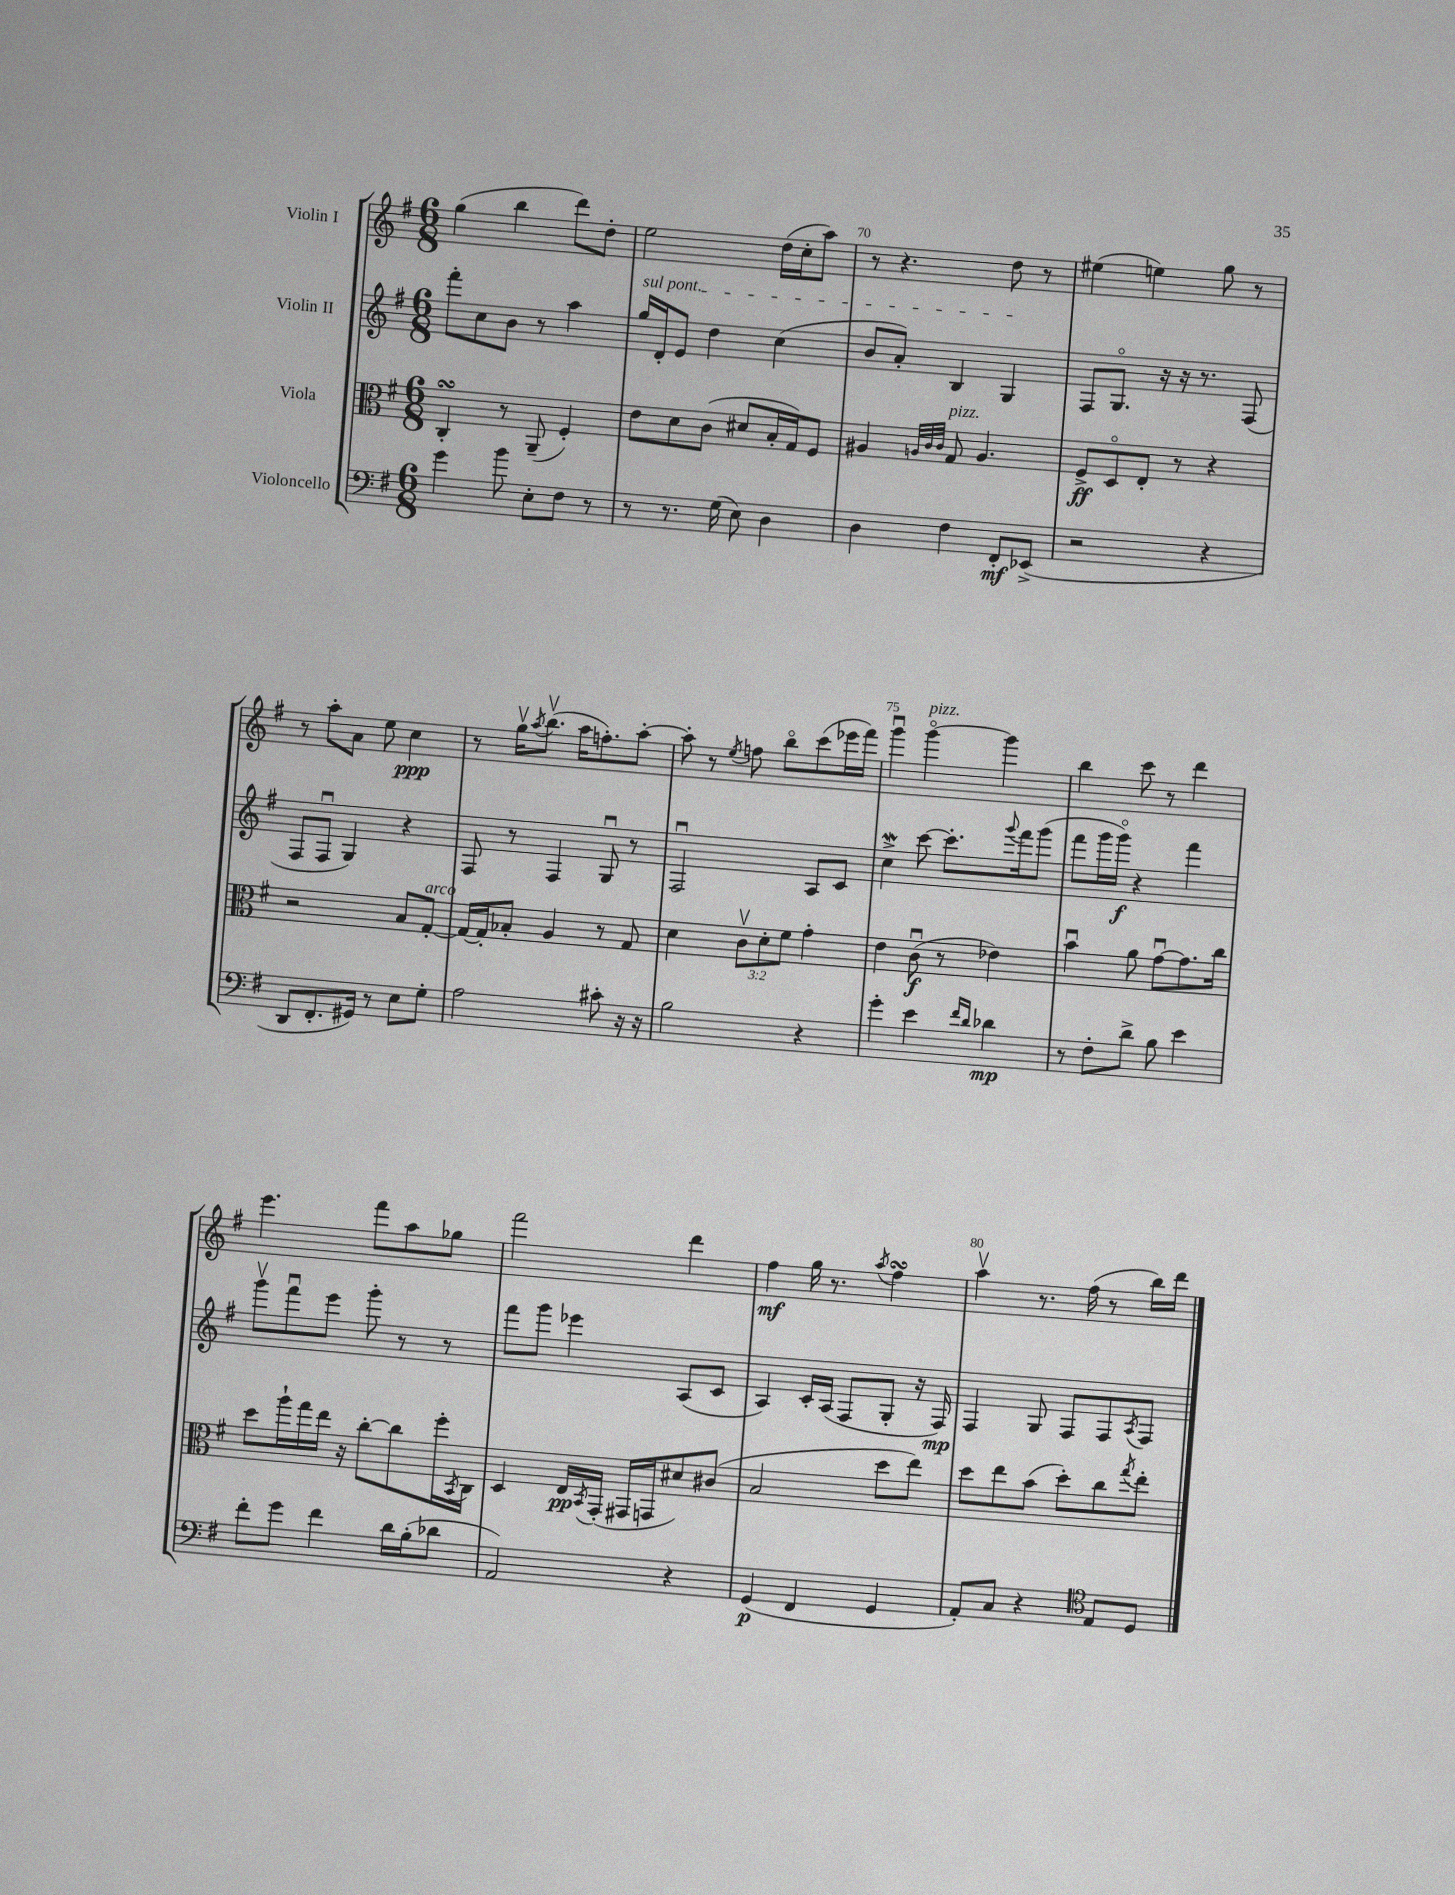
<<
\new StaffGroup <<
\new Staff = "s0" \with { instrumentName = "Violin I" } {
    \clef treble \key g \major \numericTimeSignature \time 6/8
    g''4( b''4 d'''8) d''8-. |
    e''2 d''16( c''16-. a''8) |
    r8 r4. d''8 r8 |
    eis''4( e''4) g''8 r8 |
    r8 a''8-. a'8 e''8 c''4\ppp |
    r8 g''16\upbow \acciaccatura { a''8 } b''8.\upbow( a''16 f''8.-.) a''8~-. |
    a''8-. r8 \acciaccatura { e''8 } f''8 b''8\flageolet c'''8( ees'''16 fis'''16) |
    g'''4\downbow g'''4~\flageolet^\markup { \italic "pizz." } g'''4 |
    b''4 c'''8 r8 d'''4 |
    e'''4. fis'''8 a''8 ges''8 |
    fis'''2 d'''4 |
    fis''4\mf g''16 r8. \acciaccatura { a''8 } fis''4\turn |
    a''4\upbow r8. fis''16( r8 b''16) d'''16 \bar "|." |
}
\new Staff = "s1" \with { instrumentName = "Violin II" } {
    \clef treble \key g \major \numericTimeSignature \time 6/8
    fis'''8-. c''8 b'8 r8 a''4 |
    \once \override TextSpanner.bound-details.left.text = \markup { \italic "sul pont." } g''16\startTextSpan d'16-. e'8 d''4 c''4( |
    b'8 a'8-.) b4 g4\stopTextSpan |
    fis8 g8.\flageolet r16 r16 r8. fis8( |
    fis8 fis8\downbow g4) r4 |
    fis8 r8 fis4 g8\downbow r8 |
    fis2\downbow a8 c'8 |
    c''4->\mordent c'''8~ c'''8.-. \appoggiatura { g'''8 } fis'''16 g'''8( |
    fis'''8 g'''16 g'''16\flageolet\f) r4 fis'''4 |
    g'''8\upbow fis'''8\downbow e'''8 g'''8-. r8 r8 |
    fis'''8 g'''8 ees'''4 a8( c'8 |
    a4) c'16-. a16( fis8 g8-. r16 fis16\mp) |
    fis4 g8 fis8 fis8 \acciaccatura { a8 } fis8 \bar "|." |
}
\new Staff = "s2" \with { instrumentName = "Viola" } {
    \clef alto \key g \major \numericTimeSignature \time 6/8 \override Staff.TupletNumber.text = #tuplet-number::calc-fraction-text
    c4-.\turn r8 a,8--( fis4-.) |
    e'8 d'8 c'8( dis'8 b16-. g16) fis8 |
    ais4 \grace { a32 c'32 c'32 } g8^\markup { \italic "pizz." } a4. |
    fis8->\ff d8\flageolet e8-. r8 r4 |
    r2 b8 g8~-.^\markup { \italic "arco" } |
    g16~ g16-. bes8-. a4 r8 g8 |
    d'4 \tuplet 3/2 { c'8\upbow d'8-. fis'8 } g'4-. |
    e'4 c'8\downbow\f( r8 ees'4) |
    b'4\downbow a'8 g'8~\downbow g'8. c''16 |
    d''8 a''16-! g''16 e''16 r16 c''8~-. c''8 fis''16-. \acciaccatura { b,8 } c16 |
    d4 e16\pp \acciaccatura { b,8 } g,16-.( gis,16 g,16 dis'8) cis'8( |
    b2 d''8 e''8) |
    d''8 e''8 b'8( d''8-.) c''8 \acciaccatura { g''8 } e''8-. \bar "|." |
}
\new Staff = "s3" \with { instrumentName = "Violoncello" } {
    \clef bass \key g \major \numericTimeSignature \time 6/8
    g'4 b'8 e8-. fis8 r8 |
    r8 r8. g16( e8) d4 |
    d4 fis4 fis,8-.\mf ees,8->( |
    r2 r4 |
    d,8 fis,8.-. gis,16) r8 e8 g8-. |
    a2 cis'8-. r16 r16 |
    b2 r4 |
    g'4-. e'4 \grace { fis'16 d'16 } des'4\mp |
    r8 fis8-. d'8-> b8 e'4 |
    fis'8-. g'8 fis'4 d'16 b16-.( des'8 |
    a,2) r4 |
    g,4\p( fis,4 g,4 |
    a,8-.) c8 r4 \clef tenor e8 d8 \bar "|." |
}
>>
>>
\layout { \context { \Score currentBarNumber = #68 \override BarNumber.break-visibility = ##(#f #t #t) barNumberVisibility = #(every-nth-bar-number-visible 5) } }
